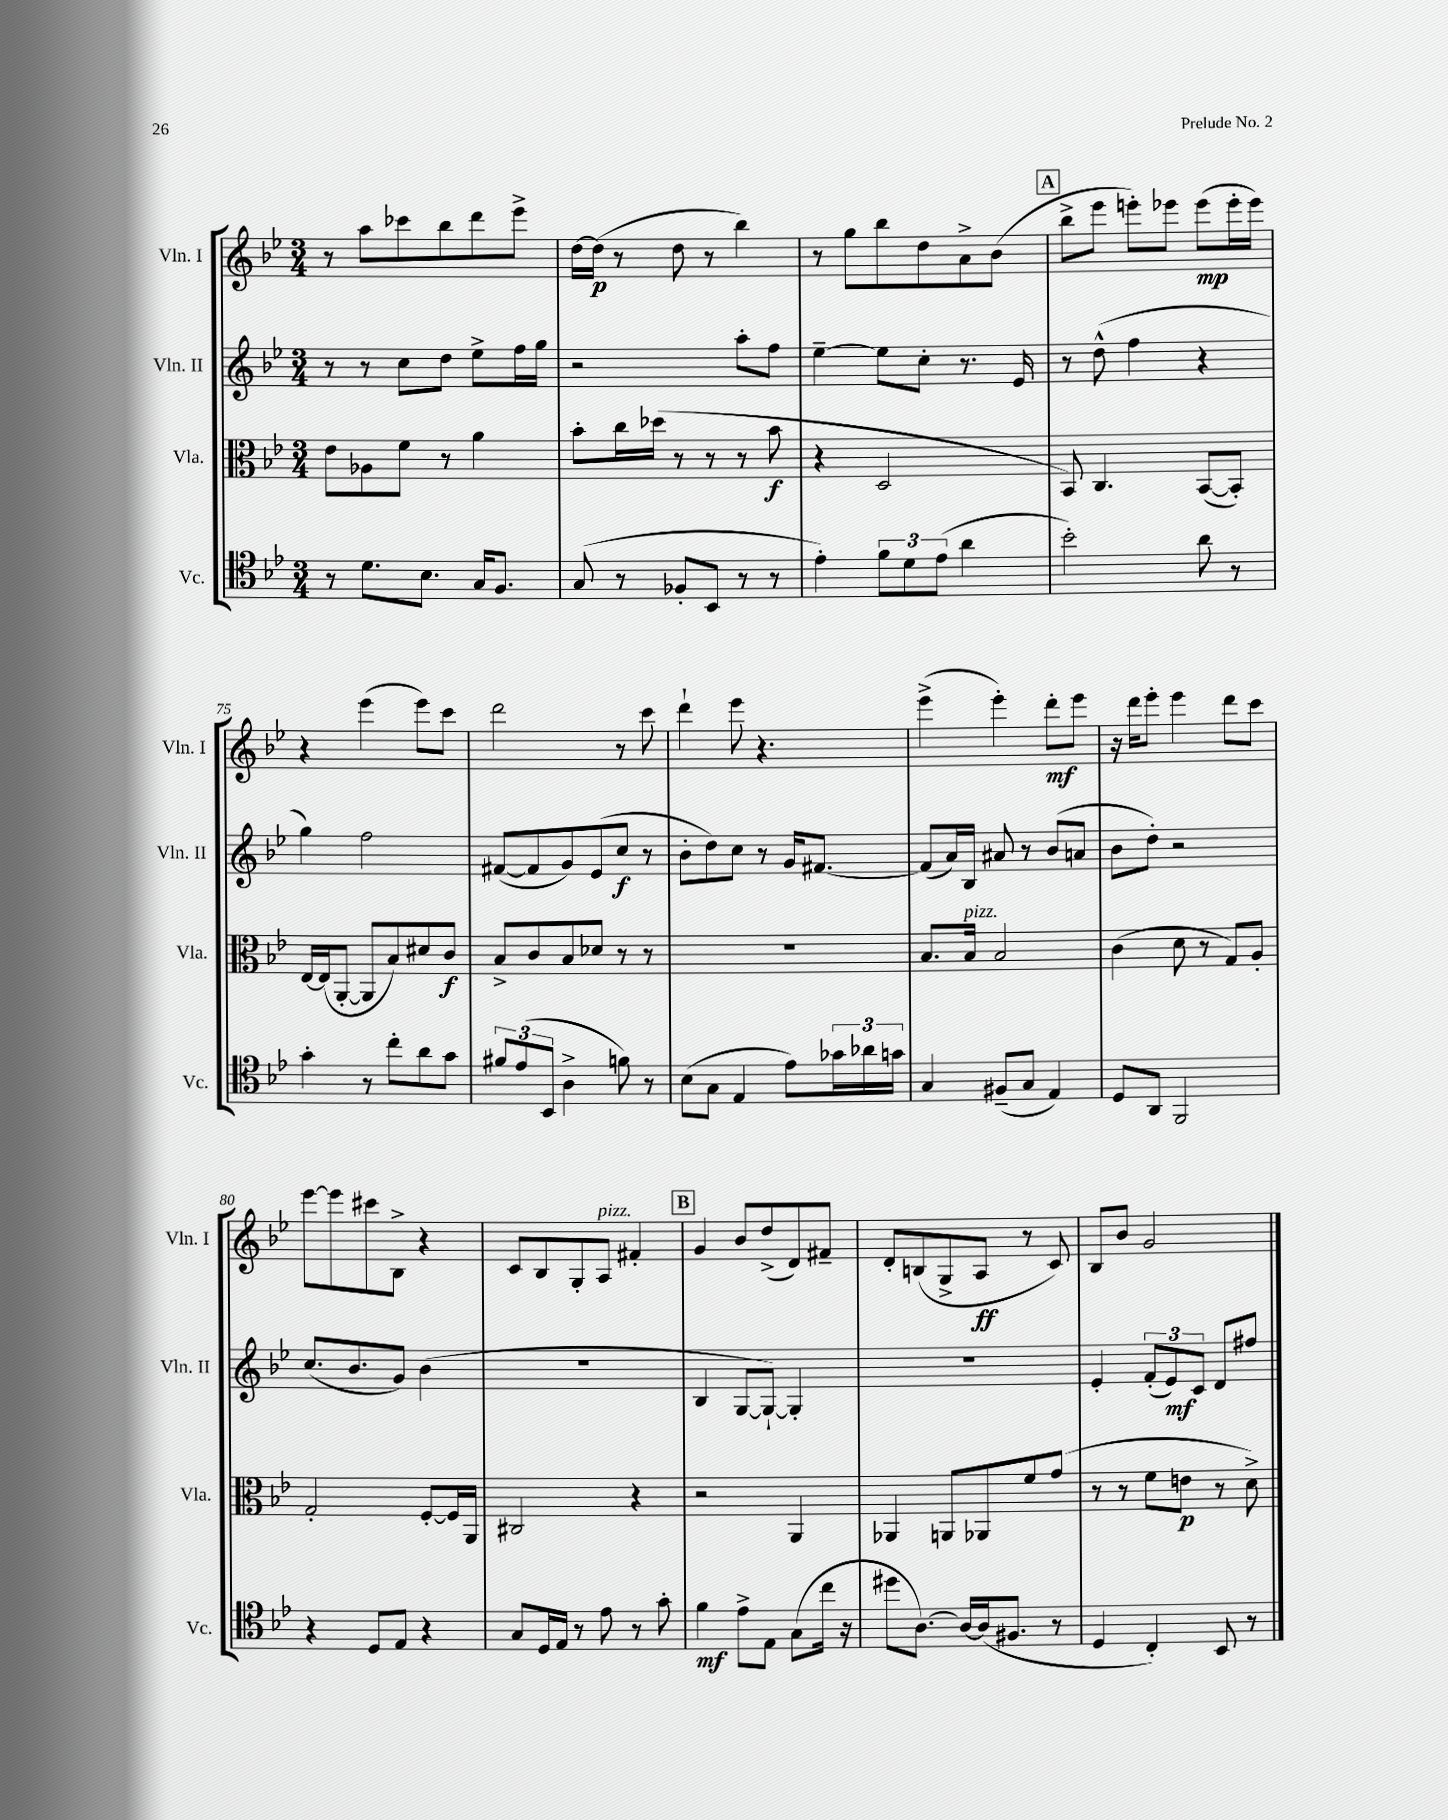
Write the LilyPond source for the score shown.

<<
\new StaffGroup <<
\new Staff = "s0" \with { instrumentName = "Vln. I" shortInstrumentName = "Vln. I" } {
    \clef treble \key bes \major \numericTimeSignature \time 3/4
    r8 a''8 ces'''8 bes''8 d'''8 ees'''8-> |
    d''16~ d''16\p( r8 d''8 r8 bes''4) |
    r8 g''8 bes''8 d''8 a'8-> bes'8( |
    \mark \markup { \box "A" } bes''8-> ees'''8 e'''8-.) ees'''8 ees'''8\mp( ees'''16-. ees'''16) |
    r4 ees'''4( ees'''8) c'''8 |
    d'''2 r8 c'''8 |
    d'''4-! ees'''8 r4. |
    ees'''4->( ees'''4-.) d'''8-.\mf ees'''8 |
    r16 d'''16 ees'''8-. ees'''4 d'''8 c'''8 |
    ees'''8~ ees'''8 cis'''8 bes8-> r4 |
    c'8 bes8 g8-. a8^\markup { \italic "pizz." } fis'4-. |
    \mark \markup { \box "B" } g'4 bes'8 d''8->( d'8) fis'8-- |
    d'8-. b8( g8-> a8\ff r8 c'8) |
    bes8 bes'8 g'2 \bar "|." |
}
\new Staff = "s1" \with { instrumentName = "Vln. II" shortInstrumentName = "Vln. II" } {
    \clef treble \key bes \major \numericTimeSignature \time 3/4
    r8 r8 c''8 d''8 ees''8-> f''16 g''16 |
    r2 a''8-. f''8 |
    ees''4~-- ees''8 c''8-. r8. ees'16 |
    \mark \markup { \box "A" } r8 d''8-^( f''4 r4 |
    g''4) f''2 |
    fis'8~( fis'8 g'8) ees'8( c''8\f r8 |
    bes'8-. d''8) c''8 r8 g'16 fis'8.~ |
    fis'8( a'16) bes16 ais'8 r8 bes'8( a'8 |
    bes'8 d''8-.) r2 |
    c''8.( bes'8. g'8) bes'4( |
    R2. |
    \mark \markup { \box "B" } bes4 g8~ g8~-!) g4-. |
    R2. |
    ees'4-. \tuplet 3/2 { f'8-.( ees'8\mf) c'8 } d'8 fis''8 \bar "|." |
}
\new Staff = "s2" \with { instrumentName = "Vla." shortInstrumentName = "Vla." } {
    \clef alto \key bes \major \numericTimeSignature \time 3/4
    ees'8 aes8 f'8 r8 a'4 |
    bes'8-. c''16 des''16( r8 r8 r8 bes'8\f |
    r4 d2 |
    \mark \markup { \box "A" } bes,8) c4. bes,8~( bes,8-.) |
    ees16~ ees16( a,8~-. a,8 bes8) dis'8 c'8\f |
    bes8-> c'8 bes8 des'8 r8 r8 |
    R2. |
    bes8. bes16^\markup { \italic "pizz." } bes2 |
    c'4( d'8 r8 g8) a8-. |
    g2-. f8~-. f16 a,16 |
    cis2 r4 |
    \mark \markup { \box "B" } r2 a,4 |
    aes,4 a,8 aes,8 f'8 g'8( |
    r8 r8 f'8 e'8\p r8 d'8->) \bar "|." |
}
\new Staff = "s3" \with { instrumentName = "Vc." shortInstrumentName = "Vc." } {
    \clef tenor \key bes \major \numericTimeSignature \time 3/4
    r8 d'8. bes8. g16 f8. |
    g8( r8 fes8-. bes,8 r8 r8 |
    ees'4-.) \tuplet 3/2 { f'8 d'8 ees'8( } a'4 |
    \mark \markup { \box "A" } bes'2-.) a'8 r8 |
    g'4-. r8 c''8-. a'8 g'8 |
    \tuplet 3/2 { fis'8 ees'8( bes,8 } a4-> f'8) r8 |
    bes8( g8 ees4 ees'8) \tuplet 3/2 { ges'16 aes'16 g'16 } |
    g4 fis8--( g8 ees4) |
    d8 a,8 f,2 |
    r4 d8 ees8 r4 |
    g8 d16 ees16 r8 ees'8 r8 g'8-. |
    \mark \markup { \box "B" } f'4\mf ees'8-> ees8 g8( c''16 r16 |
    dis''8 a8.~) a16~ a16( fis8. r8 |
    d4 c4-.) bes,8 r8 \bar "|." |
}
>>
>>
\layout { \context { \Score currentBarNumber = #71 \override BarNumber.break-visibility = ##(#f #t #t) barNumberVisibility = #(every-nth-bar-number-visible 5) } }
